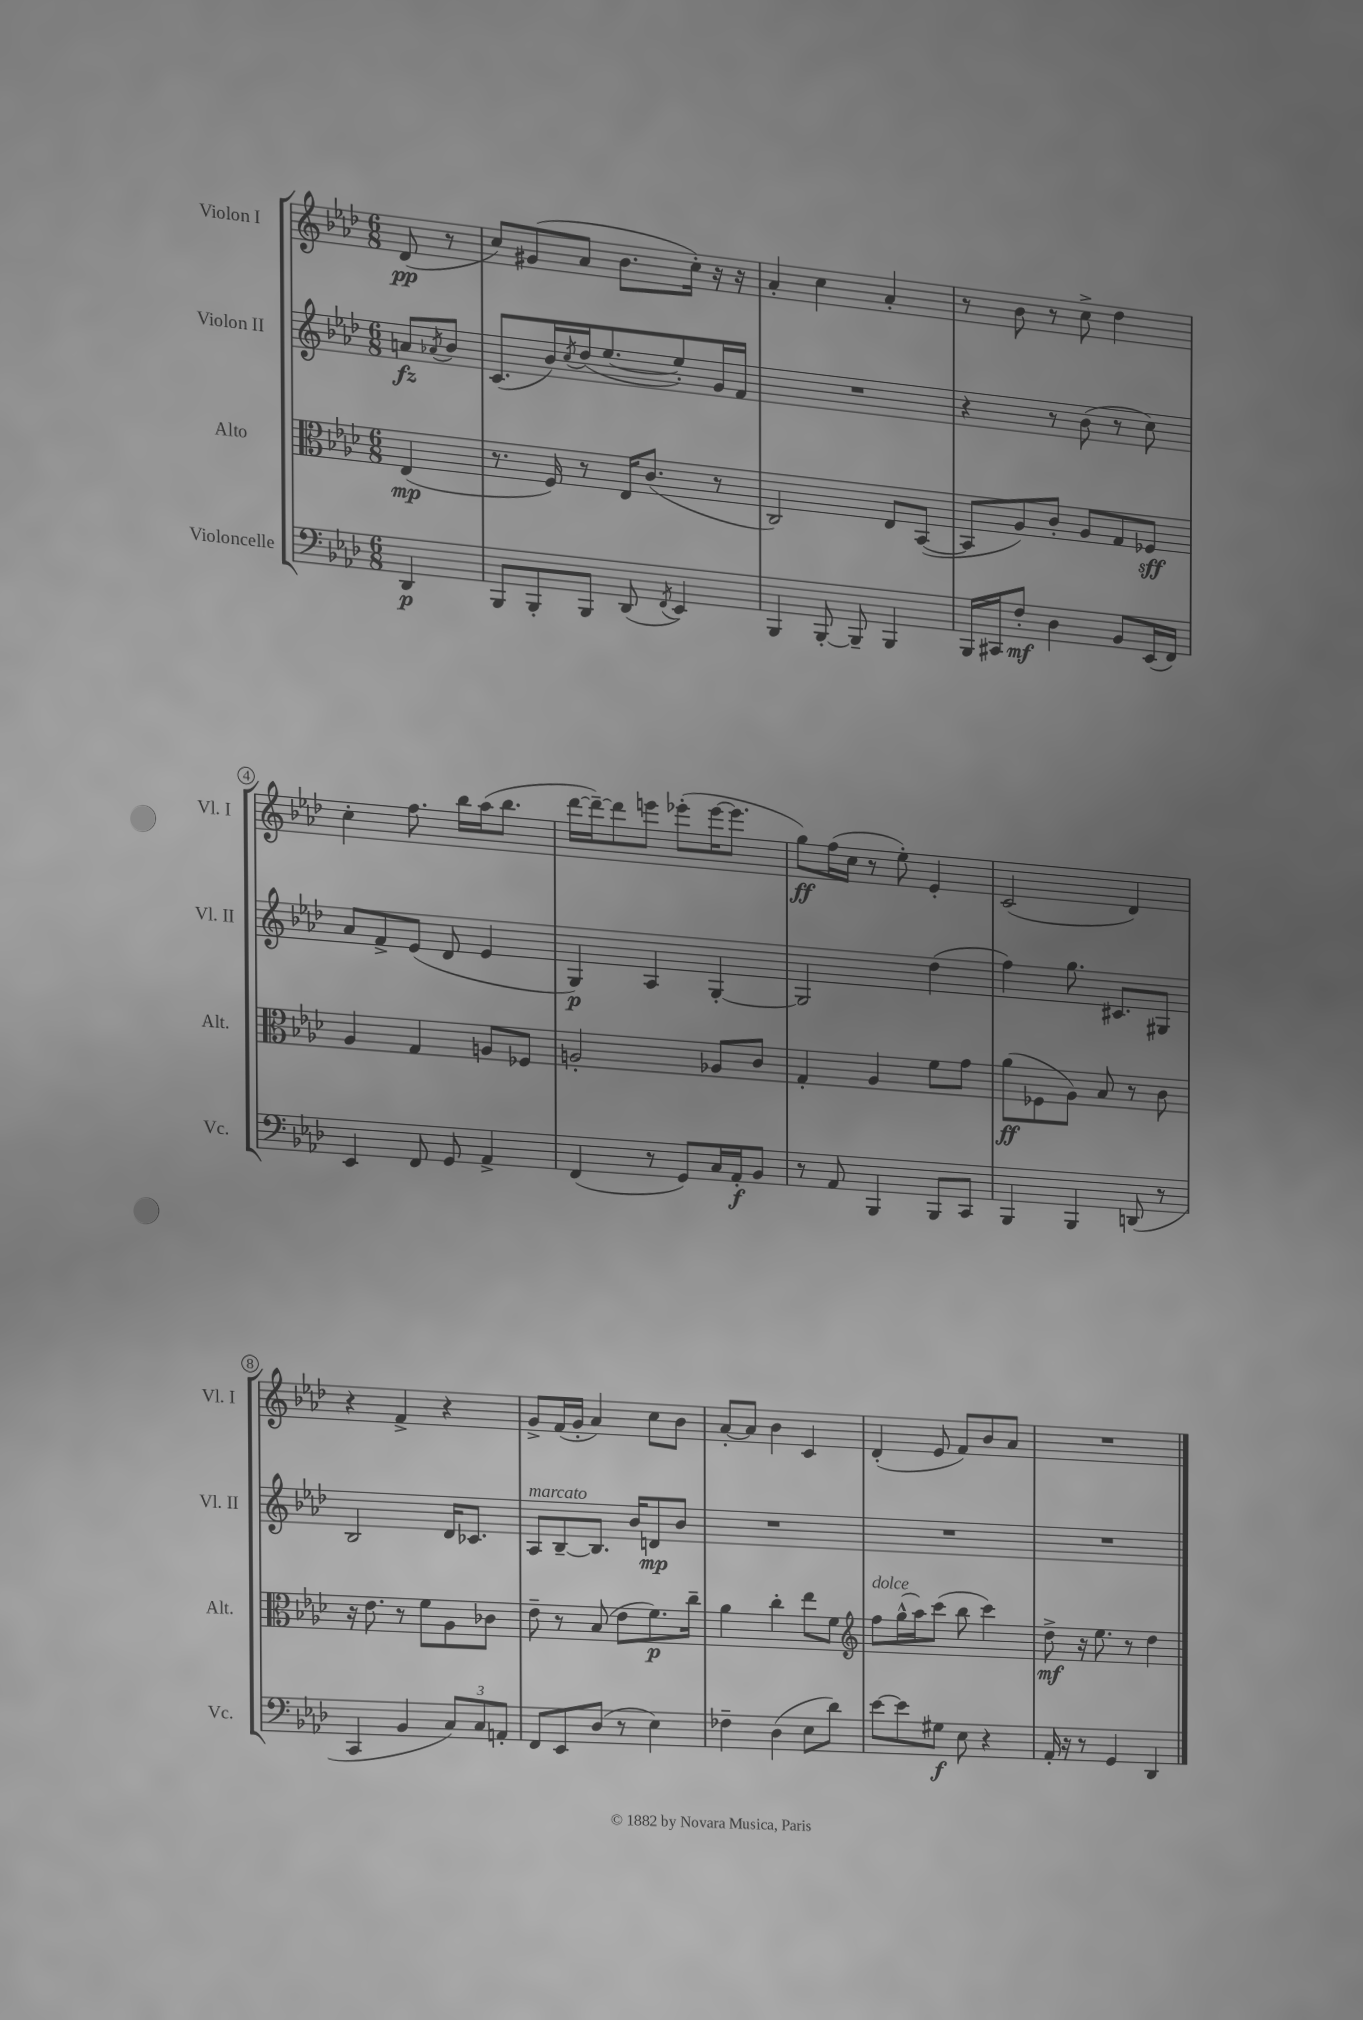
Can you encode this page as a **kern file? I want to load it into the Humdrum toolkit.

**kern	**dynam	**kern	**dynam	**kern	**dynam	**kern	**dynam
*part4	*part4	*part3	*part3	*part2	*part2	*part1	*part1
*staff4	*staff4	*staff3	*staff3	*staff2	*staff2	*staff1	*staff1
*I"Violoncelle	*	*I"Alto	*	*I"Violon II	*	*I"Violon I	*
*I'Vc.	*	*I'Alt.	*	*I'Vl. II	*	*I'Vl. I	*
*clefF4	*	*clefC3	*	*clefG2	*	*clefG2	*
*k[b-e-a-d-]	*	*k[b-e-a-d-]	*	*k[b-e-a-d-]	*	*k[b-e-a-d-]	*
*M6/8	*	*M6/8	*	*M6/8	*	*M6/8	*
=	=	=	=	=	=	=	=
4DD-/	p	(4E-/	mp	8an/L	fz	(8d-/	pp
.	.	.	.	8qa-X/	.	.	.
.	.	.	.	8b-/J	.	8r	.
=1	=1	=1	=1	=1	=1	=1	=1
8BBB-/L	.	8.r	.	(8.c/L	.	8cc/L)	.
8BBB-'/	.	.	.	.	.	(8g#X/	.
.	.	16F/)	.	16b-/L)	.	.	.
.	.	.	.	8qcc/	.	.	.
8BBB-/J	.	8r	.	(16dd-/J	.	8a-/J	.
.	.	.	.	[8.ee-/	.	.	.
(8DD-/	.	16E-/KL	.	.	.	8.b-\L	.
.	.	(8.c/J	.	.	.	.	.
8qFF/	.	.	.	.	.	.	.
4EE-/)	.	.	.	8ee-'/])	.	.	.
.	.	.	.	.	.	16cc'\Jk)	.
.	.	8r	.	16g/L	.	16r	.
.	.	.	.	16f/JJ	.	16r	.
=2	=2	=2	=2	=2	=2	=2	=2
4BBB-/	.	2C/)	.	2.r	.	4a-'/	.
[8BBB-'/	.	.	.	.	.	4cc\	.
8BBB-~/]	.	.	.	.	.	.	.
4BBB-/	.	8E-/L	.	.	.	4a-'/	.
.	.	([8BB-/J	.	.	.	.	.
=3	=3	=3	=3	=3	=3	=3	=3
16BBB-/LL	.	8BB-/L]	.	4r	.	8r	.
16CC#X/J	.	.	.	.	.	.	.
8F'/J	mf	8A-/)	.	.	.	8b-\	.
4D-\	.	8c'/J	.	8r	.	8r	.
.	.	8A-/L	.	(8b-\	.	8cc^\	.
8BB-/L	.	8G/	.	8r	.	4dd-\	.
(16EE-/L	.	8F-X/J	sff	8cc\)	.	.	.
16FF/JJ)	.	.	.	.	.	.	.
!!LO:LB:g=z
=4	=4	=4	=4	=4	=4	=4	=4
4EE-/	.	4A-/	.	8a-/L	.	4cc'\	.
.	.	.	.	8f^/	.	.	.
8FF/	.	4G/	.	(8e-/J	.	8.ff\	.
8GG/	.	.	.	8d-/	.	.	.
.	.	.	.	.	.	16bb-\LL	.
4AA-^/	.	8An/L	.	4e-/	.	(16aa-\J	.
.	.	.	.	.	.	8.bb-\J	.
.	.	8F-X/J	.	.	.	.	.
=5	=5	=5	=5	=5	=5	=5	=5
(4FF/	.	2An'/	.	4G/)	p	[16ddd-\LL	.
.	.	.	.	.	.	16ddd-~\J_)	.
.	.	.	.	.	.	8ddd-\]	.
8r	.	.	.	4A-/	.	8eeen\J	.
8GG/L)	.	.	.	.	.	(8eee-X'\L	.
16C/L	.	8A-X/L	.	[4G'/	.	[16eee-\K	.
16AA-'/J	f	.	.	.	.	8.eee-\J]	.
8BB-/J	.	8c/J	.	.	.	.	.
=6	=6	=6	=6	=6	=6	=6	=6
8r	.	4G'/	.	2G/]	.	8gg\L)	ff
8AA-/	.	.	.	.	.	(16ff\L	.
.	.	.	.	.	.	16cc\JJ	.
4BBB-/	.	4A-/	.	.	.	8r	.
.	.	.	.	.	.	8ee-'\)	.
8BBB-/L	.	8f\L	.	(4dd-\	.	4e-'/	.
8CC/J	.	8g\J	.	.	.	.	.
=7	=7	=7	=7	=7	=7	=7	=7
4BBB-/	.	(8a-\L	ff	4ff\)	.	(2c/	.
.	.	8F-X\	.	.	.	.	.
4BBB-/	.	8A-\J)	.	8.gg\	.	.	.
.	.	8B-/	.	.	.	.	.
.	.	.	.	8.c#X/L	.	.	.
(8DDn/	.	8r	.	.	.	4d-/)	.
8r	.	8c\	.	8G#X/J	.	.	.
!!LO:LB:g=z
=8	=8	=8	=8	=8	=8	=8	=8
4CC/	.	16r	.	2B-/	.	4r	.
.	.	8.e-\	.	.	.	.	.
4BB-/	.	8r	.	.	.	4f^/	.
.	.	8f\L	.	.	.	.	.
12C/L)	.	8A-\	.	16d-/KL	.	4r	.
.	.	.	.	8.c-X/J	.	.	.
12C/	.	.	.	.	.	.	.
.	.	8c-X\J	.	.	.	.	.
12AAn'/J	.	.	.	.	.	.	.
=9	=9	=9	=9	=9	=9	=9	=9
!	!	!	!	!LO:TX:a:i:t=marcato	!	!	!
8FF/L	.	8e-~\	.	8A-/L	.	8g^/L	.
8EE-/	.	8r	.	[8B-~/	.	(16f/L	.
.	.	.	.	.	.	16g'/JJ	.
(8D-/J	.	(8B-/	.	8.B-/J]	.	4a-/)	.
8r	.	8e-\L	.	.	.	.	.
.	.	.	.	16b-/KL	.	.	.
4E-\)	.	8.f\)	p	8dn/	mp	8cc\L	.
.	.	.	.	8b-/J	.	8b-\J	.
.	.	16cc~\Jk	.	.	.	.	.
=10	=10	=10	=10	=10	=10	=10	=10
4F-X~\	.	4a-\	.	2.r	.	[8a-'/L	.
.	.	.	.	.	.	8a-/J]	.
(4D-\	.	4cc'\	.	.	.	4b-\	.
8E-\L	.	8ee-\L	.	.	.	4c/	.
8d-\J)	.	8f\J	.	.	.	.	.
=11	=11	=11	=11	=11	=11	=11	=11
*	*	*clefG2	*	*	*	*	*
!	!	!LO:TX:a:i:t=dolce	!	!	!	!	!
[8e-\L	.	8ff\L	.	2.r	.	(4d-'/	.
8e-\]	.	(16gg^^\L	.	.	.	.	.
.	.	16aa-\J)	.	.	.	.	.
8G#X\J	f	(8ccc\J	.	.	.	8e-/	.
8E-\	.	8bb-\	.	.	.	8f/L)	.
4r	.	4ccc\)	.	.	.	8b-/	.
.	.	.	.	.	.	8a-/J	.
=12	=12	=12	=12	=12	=12	=12	=12
16AA-'/	.	8dd-^\	mf	2.r	.	2.r	.
16r	.	.	.	.	.	.	.
8r	.	16r	.	.	.	.	.
.	.	8.ee-\	.	.	.	.	.
4GG/	.	.	.	.	.	.	.
.	.	8r	.	.	.	.	.
4DD-/	.	4dd-\	.	.	.	.	.
==	==	==	==	==	==	==	==
*-	*-	*-	*-	*-	*-	*-	*-
